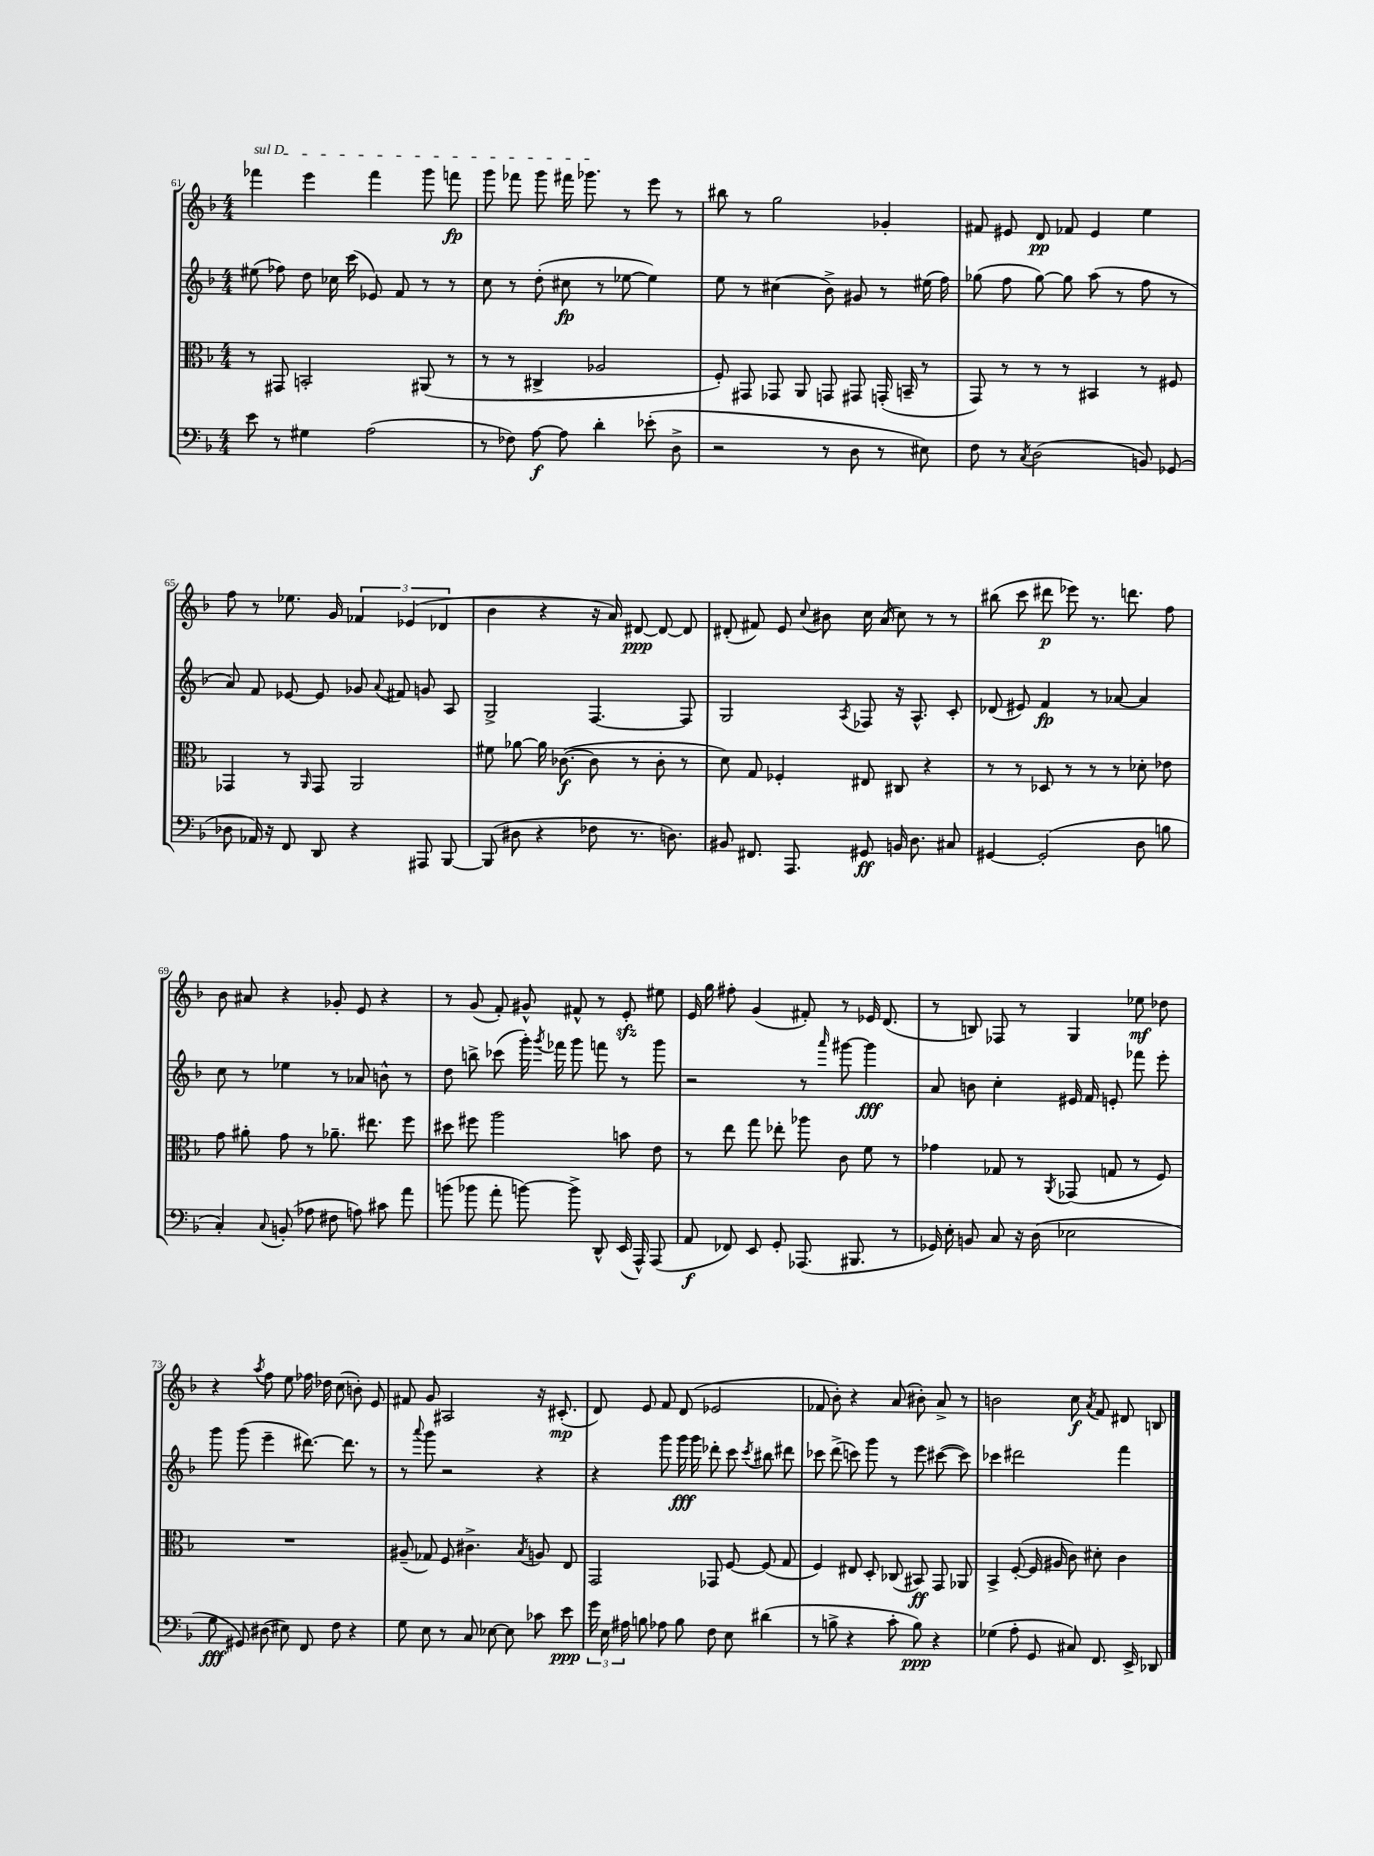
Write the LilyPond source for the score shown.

<<
\new StaffGroup <<
\new Staff = "s0" {
    \clef treble \key f \major \numericTimeSignature \time 4/4
    \autoBeamOff \once \override TextSpanner.bound-details.left.text = \markup { \italic "sul D" } fes'''4\startTextSpan e'''4 fes'''4 g'''8 f'''8\fp |
    g'''8 fes'''8 g'''8 fis'''16 ges'''8.\stopTextSpan r8 e'''8 r8 |
    bis''8 r8 g''2 ges'4-. |
    fis'8 eis'8 d'8\pp fes'8 eis'4 e''4 |
    f''8 r8 ees''8. g'16 \tuplet 3/2 { fes'4 ees'4( des'4 } |
    bes'4 r4 r16 a'16) dis'8~\ppp dis'8~ dis'8 |
    dis'8-.( fis'8) e'8 \appoggiatura { c''8 } bis'8 c''16 a'16( c''8) r8 r8 |
    bis''8( c'''8 dis'''8\p ees'''8) r8. d'''8. f''8 |
    bes'8 ais'8 r4 ges'8-. e'8 r4 |
    r8 g'8( f'8-.) gis'8-^ fis'8-^ r8 e'8-.\sfz eis''8 |
    e'16 g''16 fis''8-. g'4( fis'8-.) r8 ees'16 d'8.( |
    r8 b8) fes8 r8 g4 ees''8\mf des''8 |
    r4 \acciaccatura { a''8 } f''8 e''8 fes''16 des''16 c''8( b'8-.) e'8 |
    fis'8 g'8 ais2 r16 cis'8.-.\mp( |
    d'8) e'8 f'8 d'8( ees'2 |
    fes'8 bes'8-.) r4 a'8( bis'8-.) a'8-> r8 |
    b'2 c''8\f \acciaccatura { a'8 } f'8 dis'8 b8 \bar "|." |
}
\new Staff = "s1" {
    \clef treble \key f \major \numericTimeSignature \time 4/4
    \autoBeamOff eis''8( fes''8) d''8 ces''16 c'''16( ees'8) f'8 r8 r8 |
    c''8 r8 d''8-.( cis''8\fp r8 ees''8~ ees''4) |
    e''8 r8 cis''4( bes'8->) gis'8 r8 eis''16( f''16) |
    ges''8( f''8 ges''8~) ges''8 a''8( r8 f''8 r8 |
    a'8) f'8 ees'8~ ees'8 ges'8 \appoggiatura { a'8 } fis'8 g'8 a8 |
    g2-> f4.~ f8 |
    g2 \acciaccatura { a8 } fes8 r16 a8.-^ c'8-. |
    des'8( eis'8) f'4\fp r8 aes'8~ aes'4 |
    c''8 r8 ees''4 r8 aes'8 b'8-^ r8 |
    d''8 b''8-> ces'''8( g'''16-.) \acciaccatura { g'''8 } fes'''16 g'''8 f'''8 r8 g'''8 |
    r2 r8 \grace { a'''16 } gis'''8~ gis'''4\fff |
    a'8 b'8 c''4-. eis'16 f'16 e'8-. fes'''8 e'''8-. |
    g'''8 g'''8( e'''4-- dis'''8.~) dis'''8. r8 |
    r8 \appoggiatura { a'''8 } g'''8 r2 r4 |
    r4 g'''8 g'''16\fff g'''16 des'''8-. c'''8 \acciaccatura { c'''8 } bis''8 dis'''8 |
    ces'''8 d'''8->( c'''8) g'''8 r8 e'''8 cis'''8~( cis'''8) |
    ces'''4 dis'''2 f'''4 \bar "|." |
}
\new Staff = "s2" {
    \clef alto \key f \major \numericTimeSignature \time 4/4
    \autoBeamOff r8 gis,8 b,2-. ais,8( r8 |
    r8 r8 cis4-> aes2 |
    f8-.) gis,8 ges,8 a,8 g,8 gis,8 g,16-.( b,16-- r8 |
    g,8) r8 r8 r8 bis,4 r8 fis8 |
    ges,4 r8 \grace { a,16 } ges,8 a,2 |
    fis'8 aes'8~ aes'16 ces'8.~\f( ces'8 r8 ces'8-. r8 |
    d'8) g8 fes4-. eis8 cis8 r4 |
    r8 r8 des8 r8 r8 r8 des'8-. ees'8 |
    g'8 ais'8-. g'8 r8 aes'8.-- eis''8. f''8 |
    dis''8 fis''8 a''2 b'8 e'8 |
    r8 e''8 g''8 ees''8-. aes''8 c'8 f'8 r8 |
    ges'4 ges8 r8 \acciaccatura { a,8 } ges,8( g8 r8 f8) |
    R1 |
    ais8--( ges8) f8 cis'4.-> \acciaccatura { bes8 } a8 e8 |
    g,2 ges,8 f8~ f8( g8 |
    f4) eis8 d8-. ces8( bis,8\ff) g,8 aes,8 |
    bes,4-> f8~-.( f16 ais16 c'8) dis'8-. c'4 \bar "|." |
}
\new Staff = "s3" {
    \clef bass \key f \major \numericTimeSignature \time 4/4
    \autoBeamOff e'8 r8 gis4 a2( |
    r8 fes8) a8~\f a8 d'4-. ees'8-.( d8-> |
    r2 r8 d8 r8 eis8) |
    f8 r8 \acciaccatura { c8 } d2( b,8) ges,8( |
    des8 aes,16) r16 f,8 d,8 r4 ais,,8 bes,,8~ |
    bes,,8( dis8 r4 fes8 r8. d8.) |
    bis,8 fis,8. a,,8. gis,8\ff b,16 d8. cis8 |
    gis,4~ gis,2-.( d8 b8 |
    c4-.) \appoggiatura { c8 } b,8-.( aes8 fis8 a8) cis'8 a'8 |
    b'8( bes'8 a'8-. b'8~) b'8-> d,8-^ e,16( a,,16-^) a,,8( |
    a,8\f fes,8) e,8 g,8-. aes,,8.( bis,,8. r8 |
    ges,16) e16-. b,8 c8 r16 d16( ees2 |
    g8\fff gis,8) dis8( eis8) f,8 f8 r4 |
    g8 e8 r8 c8 ees8~ ees8 ces'8 e'8\ppp |
    \tuplet 3/2 { g'16 e16 ais16 } b8 aes8 b8 f8 e8 dis'4( |
    r8 b8-> r4 c'8-. b8\ppp) r4 |
    ges4( a8-. g,8 cis8) f,8. e,16-> des,8 \bar "|." |
}
>>
>>
\layout { \context { \Score currentBarNumber = #61 } }
